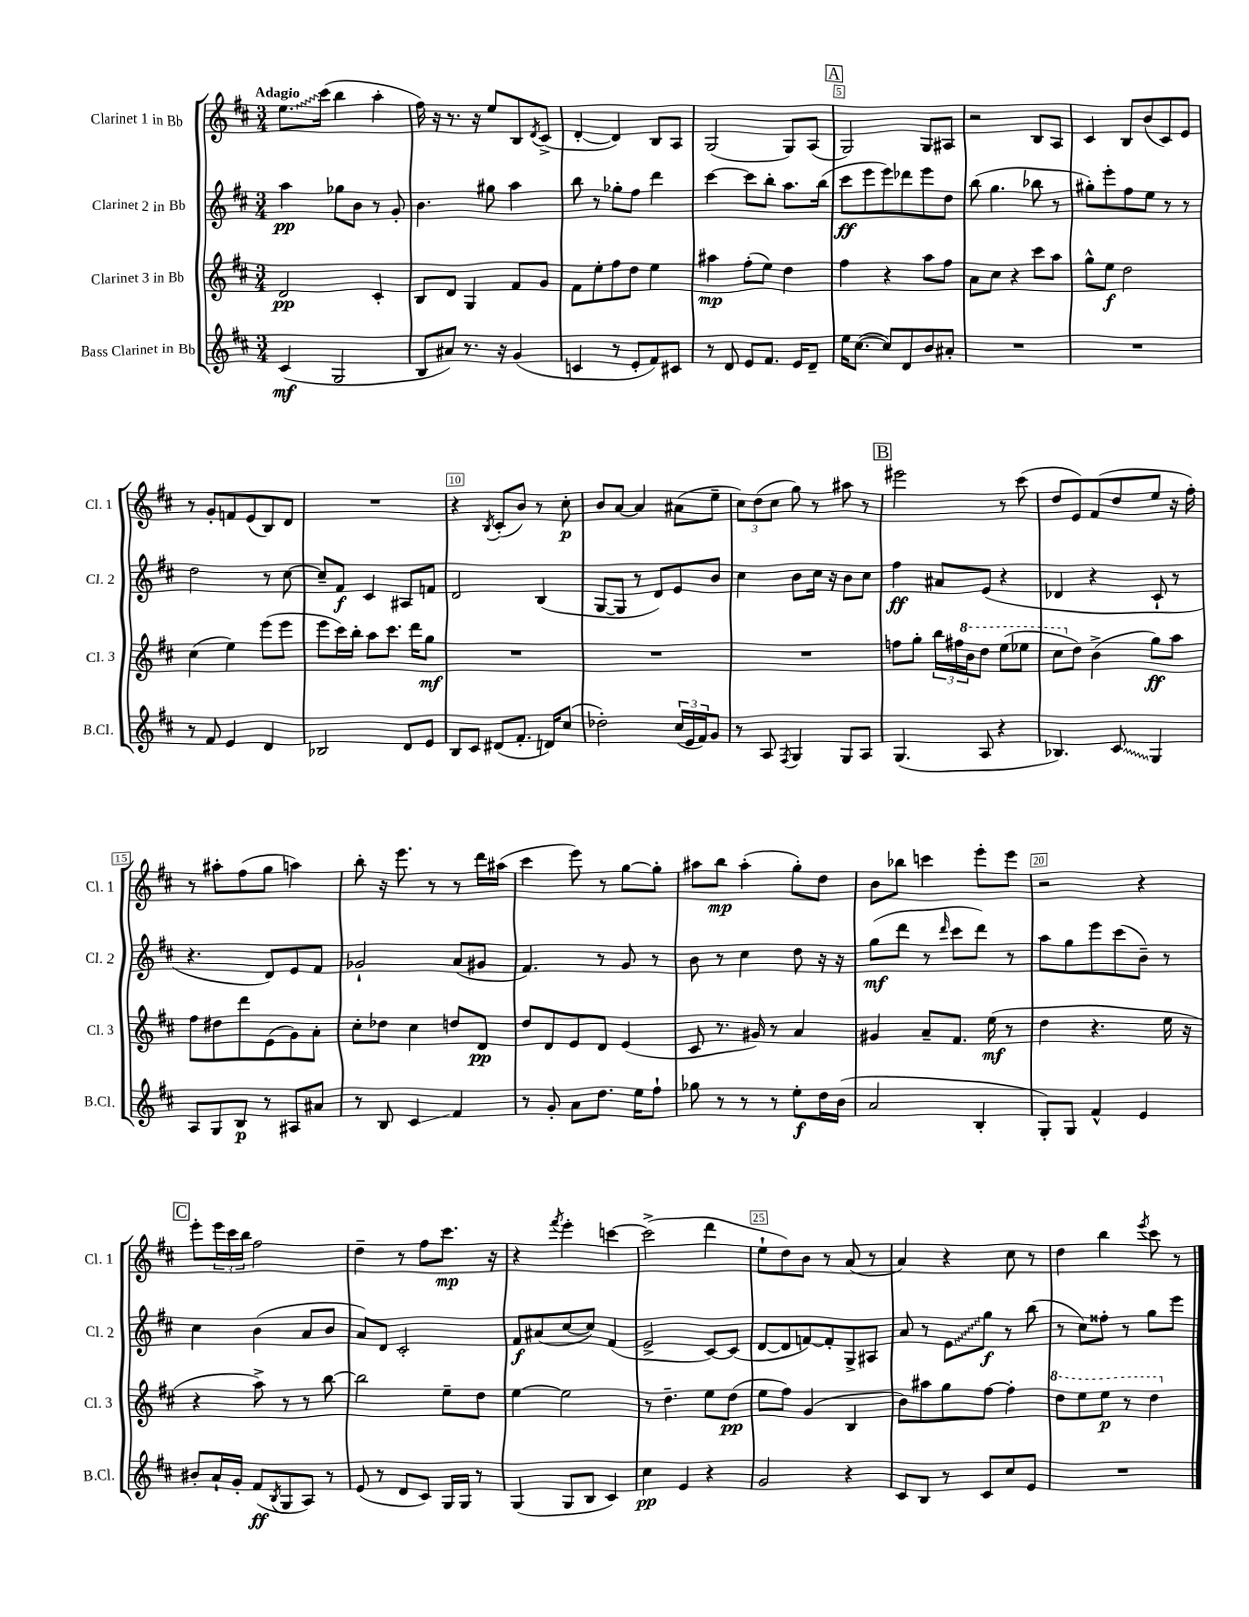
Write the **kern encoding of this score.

**kern	**kern	**kern	**kern
*staff4	*staff3	*staff2	*staff1
*clefG2	*clefG2	*clefG2	*clefG2
*k[f#c#]	*k[f#c#]	*k[f#c#]	*k[f#c#]
*M3/4	*M3/4	*M3/4	*M3/4
(4c#/	2d/	4aa\	8.ee\L
.	.	.	(16ccc#\Jk
2G/	.	8gg-\L	4bb\
.	.	8b\J	.
.	4c#'/	8r	4aa'\
.	.	8g'/	.
=	=	=	=
8B/L	8B/L	4.b\	16ff#\)
.	.	.	16r
8a#/J)	8d/J	.	8.r
8.r	4G/	.	.
.	.	.	16r
.	.	8gg#\	8ee/L
16r	.	.	.
(4g/	8f#/L	4aa\	8B/
.	.	.	8qd/
.	8g/J	.	(8c#^/J
=	=	=	=
4c/	8f#\L	8bb\	[4d'/
.	8ee'\	8r	.
8r	8ff#\	8gg-'\L	4d/])
8e'/L	8dd\J	8ff#\J	.
8f#/)	4ee\	4ddd\	8B/L
8c#/J	.	.	8A/J
=	=	=	=
8r	4aa#\	[4ccc#\	(2G/
8d/	.	.	.
8e/L	(8ff#'\L	8ccc#\]L	.
8.f#/J	8ee\J)	8bb'\J	.
.	4dd\	8.aa\L	8G/L)
16e/LK	.	.	.
8d~/J	.	.	(8A/J
.	.	(16bb\Jk	.
=	=	=	=
16ee\LK	4ff#\	8ccc#\L	2G/)
([8.cc#\J	.	.	.
.	.	8eee\	.
8cc#/]L)	4r	8eee\)	.
8d/	.	8ddd-\	.
8b/	8aa\L	8eee\	8G/L
8a#'/J	8ff#\J	8dd\J	8A#/J
=	=	=	=
2.r	8a\L	(8bb\	2r
.	8cc#\J	4.gg\	.
.	4r	.	.
.	8ccc#\L	8bb-\	8B/L
.	8aa\J	8r	8A/J
=	=	=	=
2.r	8gg^^\L	8gg#'\L)	4c#/
.	8ee\J	8eee'\	.
.	2dd\	8ff#\	8B/L
.	.	8ee\J	(8b/
.	.	8r	8c#/)
.	.	8r	8e/J
=	=	=	=
8r	(4cc#\	2dd\	8r
8f#/	.	.	8g'/L
4e/	4ee\)	.	8f/
.	.	.	(8e/
4d/	(8eee\L	8r	8B/)
.	8eee\J	[8cc#\	8d/J
=	=	=	=
2B-/	8eee\L	8cc#~/]L	2.r
.	16ccc#\L)	8f#/J	.
.	16bb'\JJ	.	.
.	8aa\L	4c#/	.
.	8.ccc#\J	.	.
8d/L	.	8A#/L	.
.	16ddd\LK	.	.
8e/J	8gg\J	8f/J	.
=	=	=	=
8B/L	2.r	2d/	4r
8c#/J	.	.	.
.	.	.	8qB/
(8d#/L	.	.	(8c#'/L
8.f#'/J	.	.	8b/J)
.	.	(4B/	8r
16d/LK)	.	.	.
(8cc#/J	.	.	8cc#'\
=	=	=	=
2dd-'\)	2.r	[8G/L	8b/L
.	.	8G/]J	[8a/J
.	.	8r	4a/]
.	.	8d/L)	.
(24cc#/LL	.	8e/	(8a#\L
24e/	.	.	.
24f#/J)	.	.	.
8g/J	.	8b/J	8ee~\J
=	=	=	=
8r	2.r	4cc#\	12cc#\L)
.	.	.	(12dd\
8A/	.	.	.
.	.	.	12cc#\J
8qF#/	.	.	.
4G/	.	8b\L	8gg\)
.	.	16cc#\Jk	8r
.	.	16r	.
8G/L	.	8b\L	8aa#\
8A/J	.	8cc#\J	8r
=	=	=	=
(4.G/	8ff\L	4ff#\	2eee#\
.	8gg'\J	.	.
.	24bb\LL	8a#/L	.
.	24ff#\	.	.
.	24bb\J	.	.
8A/	8ddd\J	(8e/J	.
4r	(8eee\L	4r	8r
.	8eee-\J	.	(8ccc#\
=	=	=	=
4.B-/)	8ccc#\L	4d-/	8dd/L
.	8dd\J)	.	8e/)
.	(4b^\	4r	(8f#/
8c#/	.	.	8dd/
4G/	8gg\L)	8c#`/	8ee/J
.	8aa\J	8r	16r
.	.	.	16ff#'\)
=	=	=	=
8A/L	8ff#\L	4.r	8r
8G/	8dd#\	.	8aa#'\L
8B/J	8ddd\	.	(8ff#\
8r	(8e\	8d/L)	8gg\J
8A#/L	8g\)	8e/	4aa\)
8a#/J	8a'\J	8f#/J	.
=	=	=	=
8r	8cc#'\L	2g-`/	8bb'\
8B/	8dd-\J	.	16r
.	.	.	8.eee\
4c#/	4cc#\	.	.
.	.	.	8r
4f#/	8dd/L	(8a/L	8r
.	8d/J	8g#/J	16ddd\LL
.	.	.	(16aa#\JJ
=	=	=	=
8r	8dd/L	4.f#/)	4ccc#\
8g'/	8d/	.	.
8a\L	8e/	.	8eee\)
8.dd\J	8d/J	8r	8r
.	(4e/	8g/	[8gg\L
16ee\LK	.	.	.
8ff#`\J	.	8r	8gg'\]J
=	=	=	=
8gg-\	8c#/	8b\	8aa#\L
8r	8.r	8r	8bb\J
8r	.	4cc#\	(4aa#'\
.	16g#/)	.	.
8r	8r	.	.
8ee'\L	4a/	8dd\	8gg'\L)
16dd\L	.	16r	8dd\J
(16b\JJ	.	16r	.
=	=	=	=
2a/	4g#/	(8gg\L	8b\L
.	.	8ddd\J	8bb-\J
.	8a~/L	8r	4ccc\
.	.	16qqddd/	.
.	8.f#/J	8ccc#\L	.
4B'/	.	8ddd\J)	8eee'\L
.	(16ee\	.	.
.	8r	8r	8eee\J
=	=	=	=
8G'/L)	4dd\	8aa\L	2r
8G/J	.	8gg\	.
4f#^^/	4.r	8eee\	.
.	.	(8ccc#\	.
4e/	.	8b~\J)	4r
.	16ee\	8r	.
.	16r	.	.
=	=	=	=
8b#'/L	4r	4cc#\	8eee'\L
16a`/L	.	.	24eee\L
.	.	.	24ccc#\
16g'/JJ	.	.	.
.	.	.	24bb\JJ
(8f#/L	8aa^\)	(4b\	2ff#\
8qB/	.	.	.
8G/	8r	.	.
8A/J)	8r	8a/L	.
8r	[8bb\	8b/J	.
=	=	=	=
(8e/	2bb\]	8a/L)	4dd~\
8r	.	8d/J	.
8d/L	.	2c#'/	8r
8c#/J)	.	.	8ff#\L
16G/LL	8ee~\L	.	8.ccc#\J
16G/JJ	.	.	.
8r	8dd\J	.	.
.	.	.	16r
=	=	=	=
(4G/	[4ee\	8f#/L	4r
.	.	(8a#/	.
.	.	.	8qfff#/
8G/L	2ee\]	[8cc#/	4eee'\
8B/J	.	8cc#/]J)	.
4c#/)	.	(4f#/	[4ccc\
=	=	=	=
4cc#\	8r	2e^/	(2ccc^\]
.	4.dd~\	.	.
4e/	.	.	.
4r	8ee\L	[8c#/L)	4ddd\
.	(8dd\J	(8c#/]J	.
=	=	=	=
2g/	8ee\L	[8d/L	8ee`\L
.	8ff#\J)	8d/]	8dd\)
.	(4g/	[8f/)	8b\J
.	.	8f'/]	8r
4r	4B/	8G^/	(8a/
.	.	8A#/J	8r
=	=	=	=
8c#/L	8b\L)	8a/	4a/)
8B/J	8aa#\	8r	.
8r	8gg\	8e\L	4r
8c#/L	[8ff#\J	8gg\J	.
8cc#/	4ff#'\]	8r	8cc#\
8e/J	.	(8bb\	8r
=	=	=	=
2.r	8ddd\L	8r	4dd\
.	8eee\	8cc#\L)	.
.	8eee\J	8ff##'\J	4bb\
.	8r	8r	.
.	.	.	8qeee/
.	4ddd\	8gg\L	8ccc#\
.	.	8eee\J	8r
==	==	==	==
*-	*-	*-	*-
